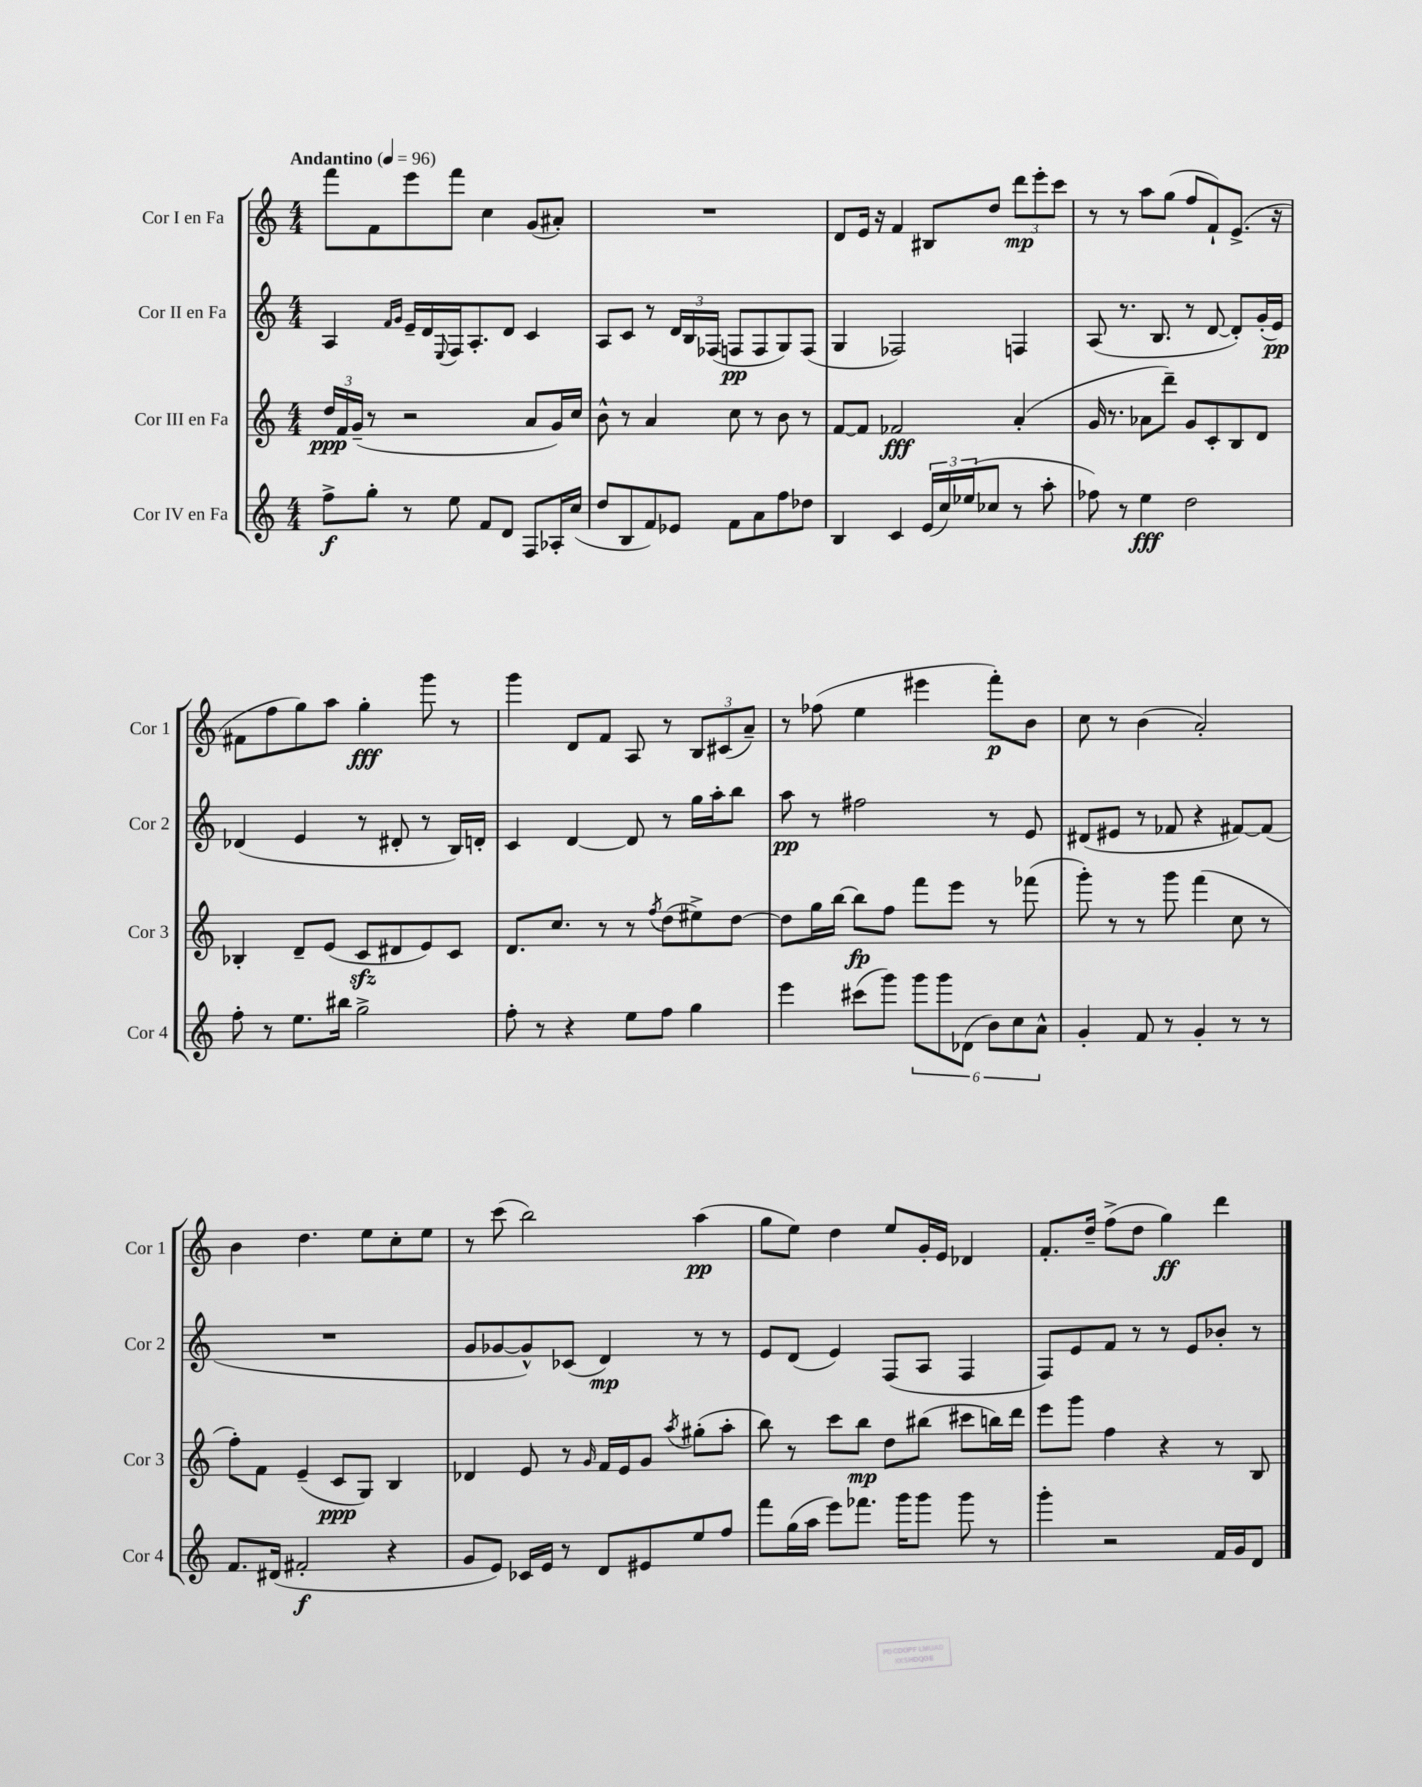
<<
\new StaffGroup <<
\new Staff = "s0" \with { instrumentName = "Cor I en Fa" shortInstrumentName = "Cor 1" } {
    \clef treble \key c \major \numericTimeSignature \time 4/4 \tempo "Andantino" 4 = 96
    f'''8 f'8 e'''8 f'''8 c''4 g'8( ais'8-.) |
    R1 |
    d'8 e'16 r16 f'4 bis8 d''8 \tuplet 3/2 { d'''8\mp e'''8-. c'''8 } |
    r8 r8 a''8 g''8( f''8 f'8-!) e'8.->( r16 |
    fis'8 f''8 g''8) a''8 g''4-.\fff g'''8 r8 |
    g'''4 d'8 f'8 a8 r8 \tuplet 3/2 { b8 cis'8( a'8--) } |
    r8 fes''8( e''4 eis'''4 f'''8-.\p) b'8 |
    c''8 r8 b'4( a'2-.) |
    b'4 d''4. e''8 c''8-. e''8 |
    r8 c'''8( b''2) a''4\pp( |
    g''8 e''8) d''4 e''8 g'16-. e'16 des'4 |
    f'8.-. d''16-- f''8->( d''8 g''4\ff) d'''4 \bar "|." |
}
\new Staff = "s1" \with { instrumentName = "Cor II en Fa" shortInstrumentName = "Cor 2" } {
    \clef treble \key c \major \numericTimeSignature \time 4/4
    a4 \grace { f'16 g'16 } e'16-- d'16 \appoggiatura { e8 } f16 a8.-. d'8 c'4 |
    a8 c'8 r8 \tuplet 3/2 { d'16 b16 fes16( } f8\pp f8 g8) f8( |
    g4 fes2) f4 |
    a8( r8. b8. r8 d'8~ d'8-.) g'16-.( e'16\pp) |
    des'4( e'4 r8 dis'8-. r8 b16) d'16-. |
    c'4 d'4~ d'8 r8 g''16 a''16-. b''8 |
    a''8\pp r8 fis''2 r8 e'8 |
    dis'8( eis'8 r8 fes'8 r4 fis'8~) fis'8( |
    R1 |
    g'8 ges'8~ ges'8-^) ces'8( d'4\mp) r8 r8 |
    e'8 d'8( e'4) f8( a8 f4 |
    f8) e'8 f'8 r8 r8 e'8 bes'8-. r8 \bar "|." |
}
\new Staff = "s2" \with { instrumentName = "Cor III en Fa" shortInstrumentName = "Cor 3" } {
    \clef treble \key c \major \numericTimeSignature \time 4/4
    \tuplet 3/2 { d''16\ppp f'16 g'16--( } r8 r2 a'8 g'16) c''16 |
    b'8-^ r8 a'4 c''8 r8 b'8 r8 |
    f'8~ f'8 fes'2\fff a'4-.( |
    g'16 r8. aes'8 d'''8--) g'8 c'8-. b8 d'8 |
    bes4-. d'8-- e'8( c'8\sfz dis'8 e'8) c'8 |
    d'8. c''8. r8 r8 \acciaccatura { f''8 } d''8( eis''8->) d''8~ |
    d''8 g''16 b''16~ b''8\fp f''8 f'''8 e'''8 r8 fes'''8( |
    g'''8-.) r8 r8 g'''8 f'''4( c''8 r8 |
    f''8-.) f'8 e'4--( c'8\ppp g8) b4 |
    des'4 e'8 r8 \grace { g'16 } f'16 e'16 g'8 \acciaccatura { a''8 } gis''8-.( a''8-. |
    b''8) r8 c'''8 b''8\mp d''8 bis''8( cis'''8 b''16) d'''16 |
    e'''8 g'''8 f''4 r4 r8 b8 \bar "|." |
}
\new Staff = "s3" \with { instrumentName = "Cor IV en Fa" shortInstrumentName = "Cor 4" } {
    \clef treble \key c \major \numericTimeSignature \time 4/4
    f''8->\f g''8-. r8 e''8 f'8 d'8 f8 aes16-. c''16( |
    d''8 b8 f'8) ees'8 f'8 a'8 f''8 des''8 |
    b4 c'4 \tuplet 3/2 { e'16( c''16) ees''16( } ces''8 r8 a''8-. |
    fes''8) r8 e''4\fff d''2 |
    f''8-. r8 e''8. bis''16 g''2-> |
    f''8-. r8 r4 e''8 f''8 g''4 |
    e'''4 cis'''8( g'''8) \tuplet 6/4 { g'''8 g'''8 des'8( b'8) c''8 a'8-^ } |
    g'4-. f'8 r8 g'4-. r8 r8 |
    f'8. dis'16( fis'2-.\f r4 |
    g'8 e'8) ces'16 e'16 r8 d'8 eis'8 e''8 f''8 |
    f'''8 g''16( a''16 e'''8) fes'''8. g'''16 g'''8 g'''8 r8 |
    g'''4-. r2 f'16 g'16 d'8 \bar "|." |
}
>>
>>
\layout { \context { \Score \remove "Bar_number_engraver" } }
